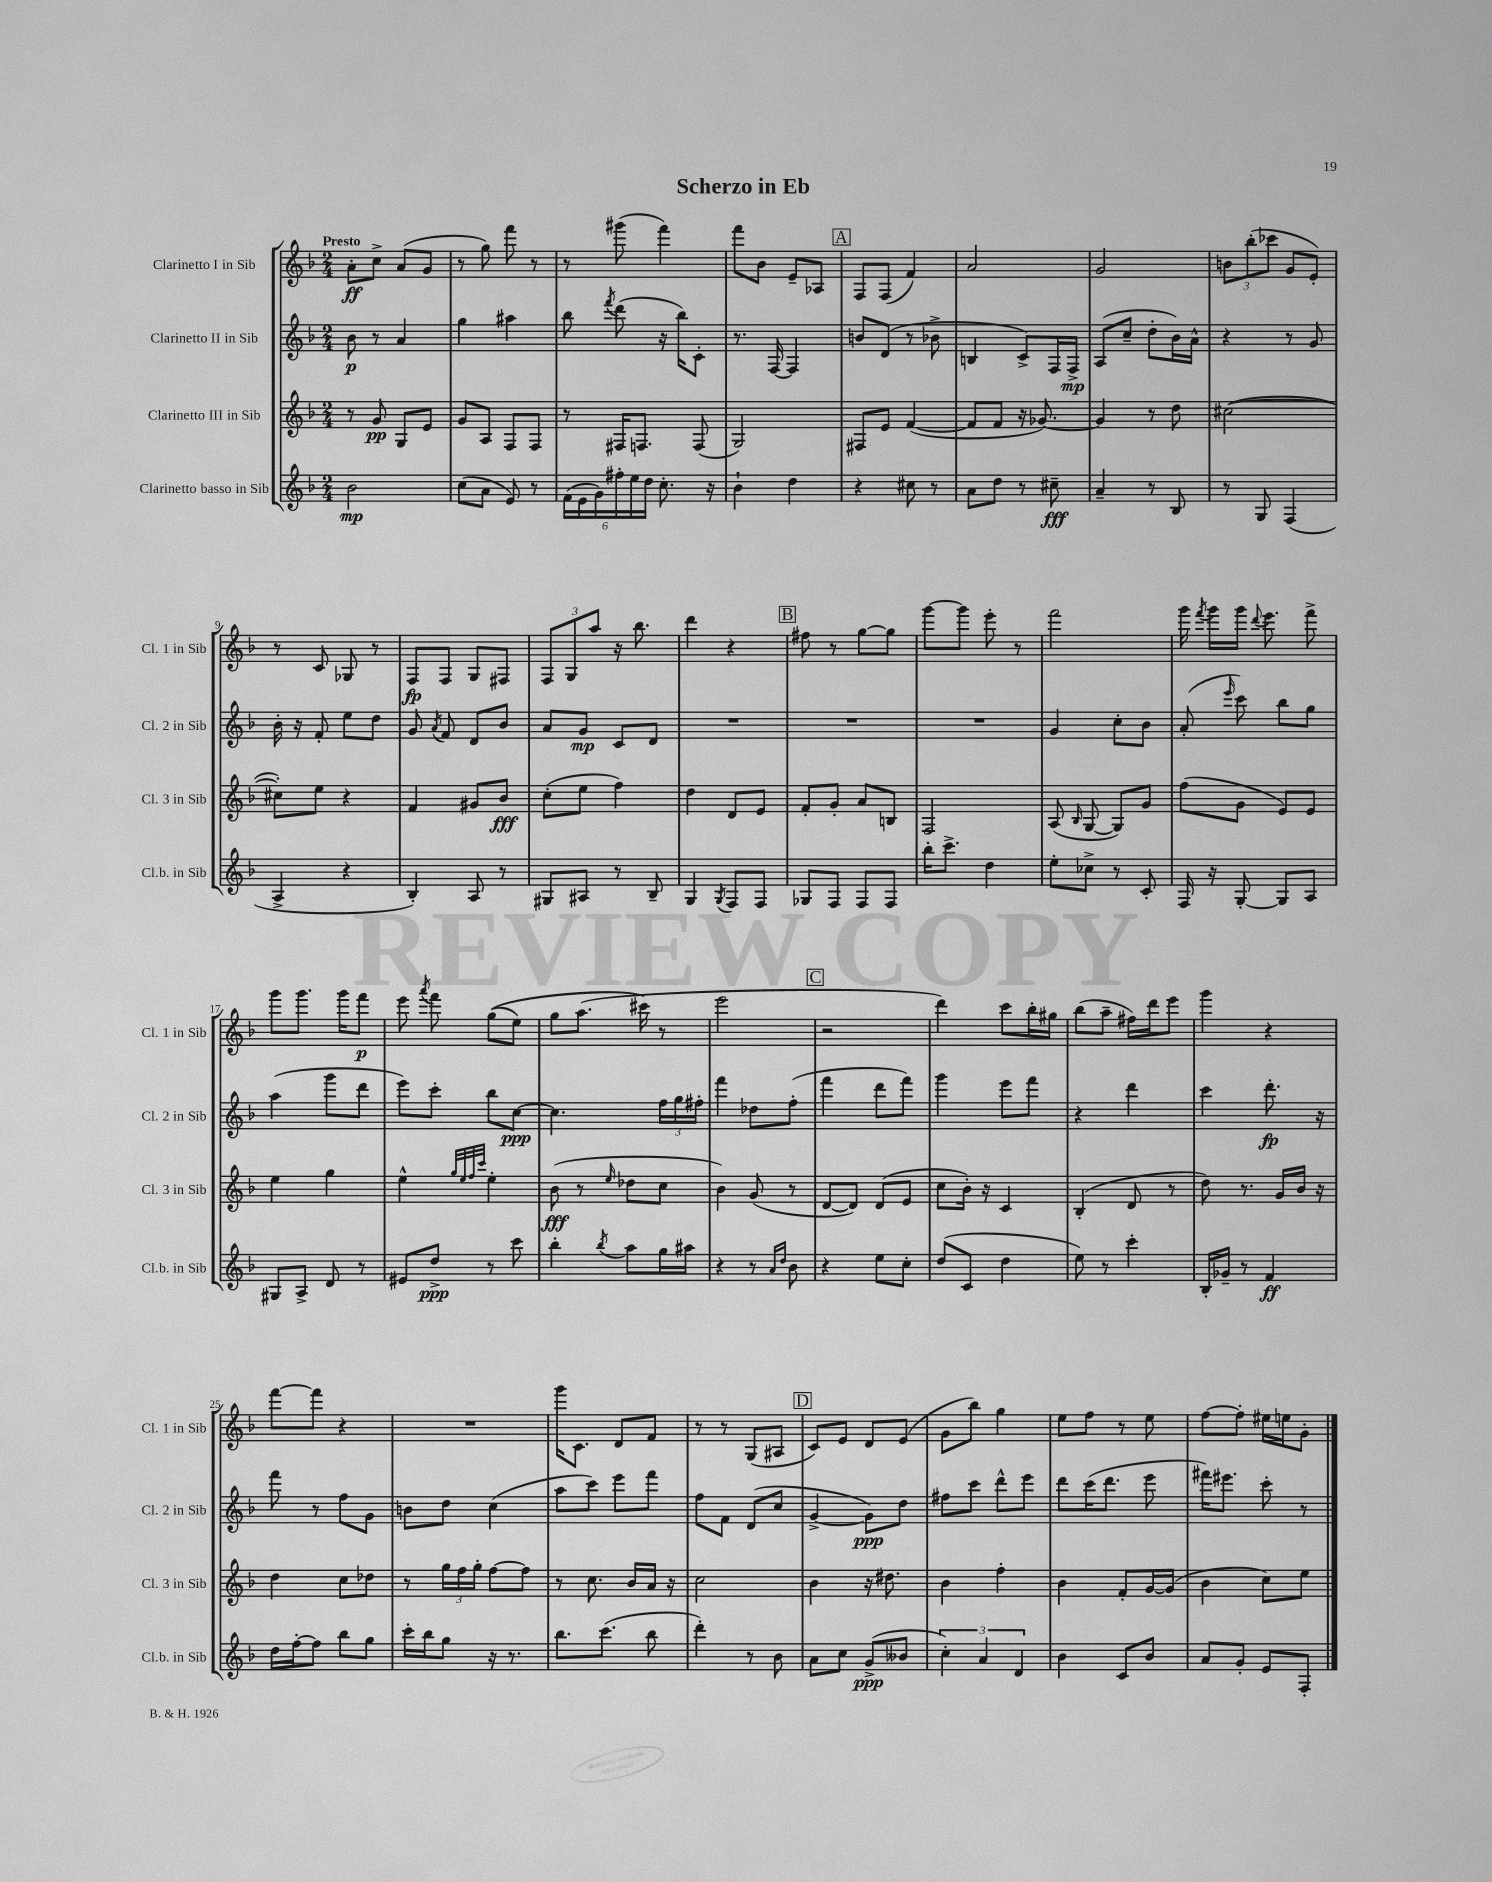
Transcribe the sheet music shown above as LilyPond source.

\header { title = "Scherzo in Eb" }
<<
\new StaffGroup <<
\new Staff = "s0" \with { instrumentName = "Clarinetto I in Sib" shortInstrumentName = "Cl. 1 in Sib" } {
    \clef treble \key f \major \numericTimeSignature \time 2/4 \tempo "Presto"
    \autoBeamOff a'8[-.\ff c''8]-> a'8[( g'8] |
    r8 g''8) f'''8 r8 |
    r8 gis'''8( f'''4) |
    f'''8[ bes'8] e'8[-- aes8] |
    \mark \markup { \box "A" } f8[ f8]( f'4) |
    a'2 |
    g'2 |
    \tuplet 3/2 { b'8[ bes''8-.( ces'''8] } g'8[ e'8]-.) |
    r8 c'8 ges8 r8 |
    f8[\fp f8] g8[ fis8] |
    \tuplet 3/2 { f8[ g8 a''8] } r16 bes''8. |
    d'''4 r4 |
    \mark \markup { \box "B" } fis''8 r8 g''8[~ g''8] |
    g'''8[~ g'''8] e'''8-. r8 |
    f'''2 |
    g'''16 \acciaccatura { f'''8 } g'''16[ g'''16] \appoggiatura { d'''8 } e'''8. f'''8-> |
    g'''8[ g'''8.] g'''16[ f'''8]\p |
    e'''8 \acciaccatura { a'''8 } f'''8 g''8[(\( e''8]) |
    g''8[ a''8.]( cis'''16\) r8 |
    e'''2 |
    \mark \markup { \box "C" } r2 |
    d'''4) c'''8[ bes''16-. gis''16] |
    bes''8[( a''8]-- fis''16[) d'''16 e'''8] |
    g'''4 r4 |
    f'''8[~ f'''8] r4 |
    R2 |
    g'''16[ c'8.] d'8[ f'8] |
    r8 r8 g8[( ais8] |
    \mark \markup { \box "D" } c'8[) e'8] d'8[ e'8]( |
    g'8[ bes''8]) g''4 |
    e''8[ f''8] r8 e''8 |
    f''8[~ f''8]-. eis''16[ e''16 g'8]-. \bar "|." |
}
\new Staff = "s1" \with { instrumentName = "Clarinetto II in Sib" shortInstrumentName = "Cl. 2 in Sib" } {
    \clef treble \key f \major \numericTimeSignature \time 2/4
    \autoBeamOff bes'8\p r8 a'4 |
    g''4 ais''4 |
    bes''8 \acciaccatura { f'''8 } d'''8( r16 bes''16[) c'8]-. |
    r8. f16~ f4 |
    \mark \markup { \box "A" } b'8[ d'8]( r8 bes'8-> |
    b4 c'8[->) f16 f16]->\mp |
    a8[( c''8]-- d''8[-. bes'16) a'16]-^ |
    r4 r8 g'8 |
    bes'16-. r16 f'8-. e''8[ d''8] |
    g'8 \acciaccatura { a'8 } f'8 d'8[ bes'8] |
    a'8[ g'8]\mp c'8[ d'8] |
    R2 |
    \mark \markup { \box "B" } R2 |
    R2 |
    g'4 c''8[-. bes'8] |
    a'8-.( \grace { e'''16 } c'''8) bes''8[ g''8] |
    a''4( g'''8[ d'''8] |
    e'''8[) c'''8]-. bes''8[ c''8]~\ppp |
    c''4. \tuplet 3/2 { f''16[ g''16 fis''16]-. } |
    f'''4 des''8[ f''8]-.( |
    \mark \markup { \box "C" } f'''4 d'''8[ f'''8]) |
    g'''4 e'''8[ f'''8] |
    r4 d'''4 |
    c'''4 d'''8.-.\fp r16 |
    f'''8 r8 f''8[ g'8] |
    b'8[ d''8] c''4( |
    a''8[ c'''8]) e'''8[ f'''8] |
    f''8[ f'8] d'8[( c''8] |
    \mark \markup { \box "D" } g'4~-> g'8[\ppp) d''8] |
    fis''8[ c'''8] d'''8[-^ e'''8] |
    d'''8[ c'''16( d'''8.] e'''8 |
    fis'''16[) eis'''8.] c'''8-. r8 \bar "|." |
}
\new Staff = "s2" \with { instrumentName = "Clarinetto III in Sib" shortInstrumentName = "Cl. 3 in Sib" } {
    \clef treble \key f \major \numericTimeSignature \time 2/4
    \autoBeamOff r8 g'8\pp g8[ e'8] |
    g'8[ a8] f8[ f8] |
    r8 fis16[ f8.] f8( |
    g2) |
    \mark \markup { \box "A" } fis8[ e'8] f'4~( |
    f'8[ f'8] r16 ges'8.~) |
    ges'4 r8 d''8 |
    cis''2~( |
    cis''8[-.) e''8] r4 |
    f'4 gis'8[ bes'8]\fff |
    c''8[-.( e''8] f''4) |
    d''4 d'8[ e'8] |
    \mark \markup { \box "B" } f'8[-. g'8]-. a'8[ b8] |
    f2 |
    a8( \grace { bes16 } g8~ g8[) g'8] |
    f''8[( g'8] e'8[) e'8] |
    e''4 g''4 |
    e''4-^ \grace { g''32[ e''32 f''32 c'''32] } e''4-. |
    bes'8\fff( r8 \grace { e''16 } des''8[ c''8] |
    bes'4) g'8( r8 |
    \mark \markup { \box "C" } d'8[~ d'8]) d'8[( e'8] |
    c''8[ bes'16]-.) r16 c'4 |
    bes4-.( d'8 r8 |
    d''8) r8. g'16[ bes'16] r16 |
    d''4 c''8[ des''8] |
    r8 \tuplet 3/2 { g''16[ f''16 g''16]-. } f''8[~ f''8] |
    r8 c''8. bes'16[ a'16] r16 |
    c''2 |
    \mark \markup { \box "D" } bes'4 r16 dis''8. |
    bes'4 f''4-. |
    bes'4 f'8[-. g'16~ g'16]( |
    bes'4 c''8[) e''8] \bar "|." |
}
\new Staff = "s3" \with { instrumentName = "Clarinetto basso in Sib" shortInstrumentName = "Cl.b. in Sib" } {
    \clef treble \key f \major \numericTimeSignature \time 2/4
    \autoBeamOff bes'2\mp |
    c''8[( a'8] e'8) r8 |
    \tuplet 6/4 { f'16[( e'16 g'16) fis''16-. e''16 d''16] } c''8.-. r16 |
    bes'4-! d''4 |
    \mark \markup { \box "A" } r4 cis''8 r8 |
    a'8[ d''8] r8 cis''8--\fff |
    a'4-- r8 bes8 |
    r8 g8 f4( |
    a4-> r4 |
    bes4-.) a8 r8 |
    gis8[ ais8] r8 bes8-- |
    g4 \acciaccatura { g8 } f8[ f8] |
    \mark \markup { \box "B" } ges8[ f8] f8[ f8] |
    bes''16[-. c'''8.]-> d''4 |
    e''8[-. ces''8]-> r8 c'8-. |
    f16 r16 g8~-. g8[ a8] |
    gis8[ a8]-> d'8 r8 |
    eis'8[ d''8]->\ppp r8 c'''8 |
    bes''4-. \acciaccatura { bes''8 } a''8[ g''16 ais''16] |
    r4 r8 \grace { a'16[ d''16] } bes'8 |
    \mark \markup { \box "C" } r4 e''8[ c''8]-. |
    d''8[( c'8] d''4 |
    e''8) r8 c'''4-. |
    bes16[-. ges'16]-- r8 f'4\ff |
    d''16[ f''16~-. f''8] bes''8[ g''8] |
    c'''16[-. bes''16 g''8] r16 r8. |
    bes''8.[ c'''8.]( bes''8 |
    d'''4-.) r8 bes'8 |
    \mark \markup { \box "D" } a'8[ c''8] g'8[->\ppp( beses'8] |
    \tuplet 3/2 { c''4-.) a'4 d'4 } |
    bes'4 c'8[ bes'8] |
    a'8[ g'8]-. e'8[ f8]-. \bar "|." |
}
>>
>>
